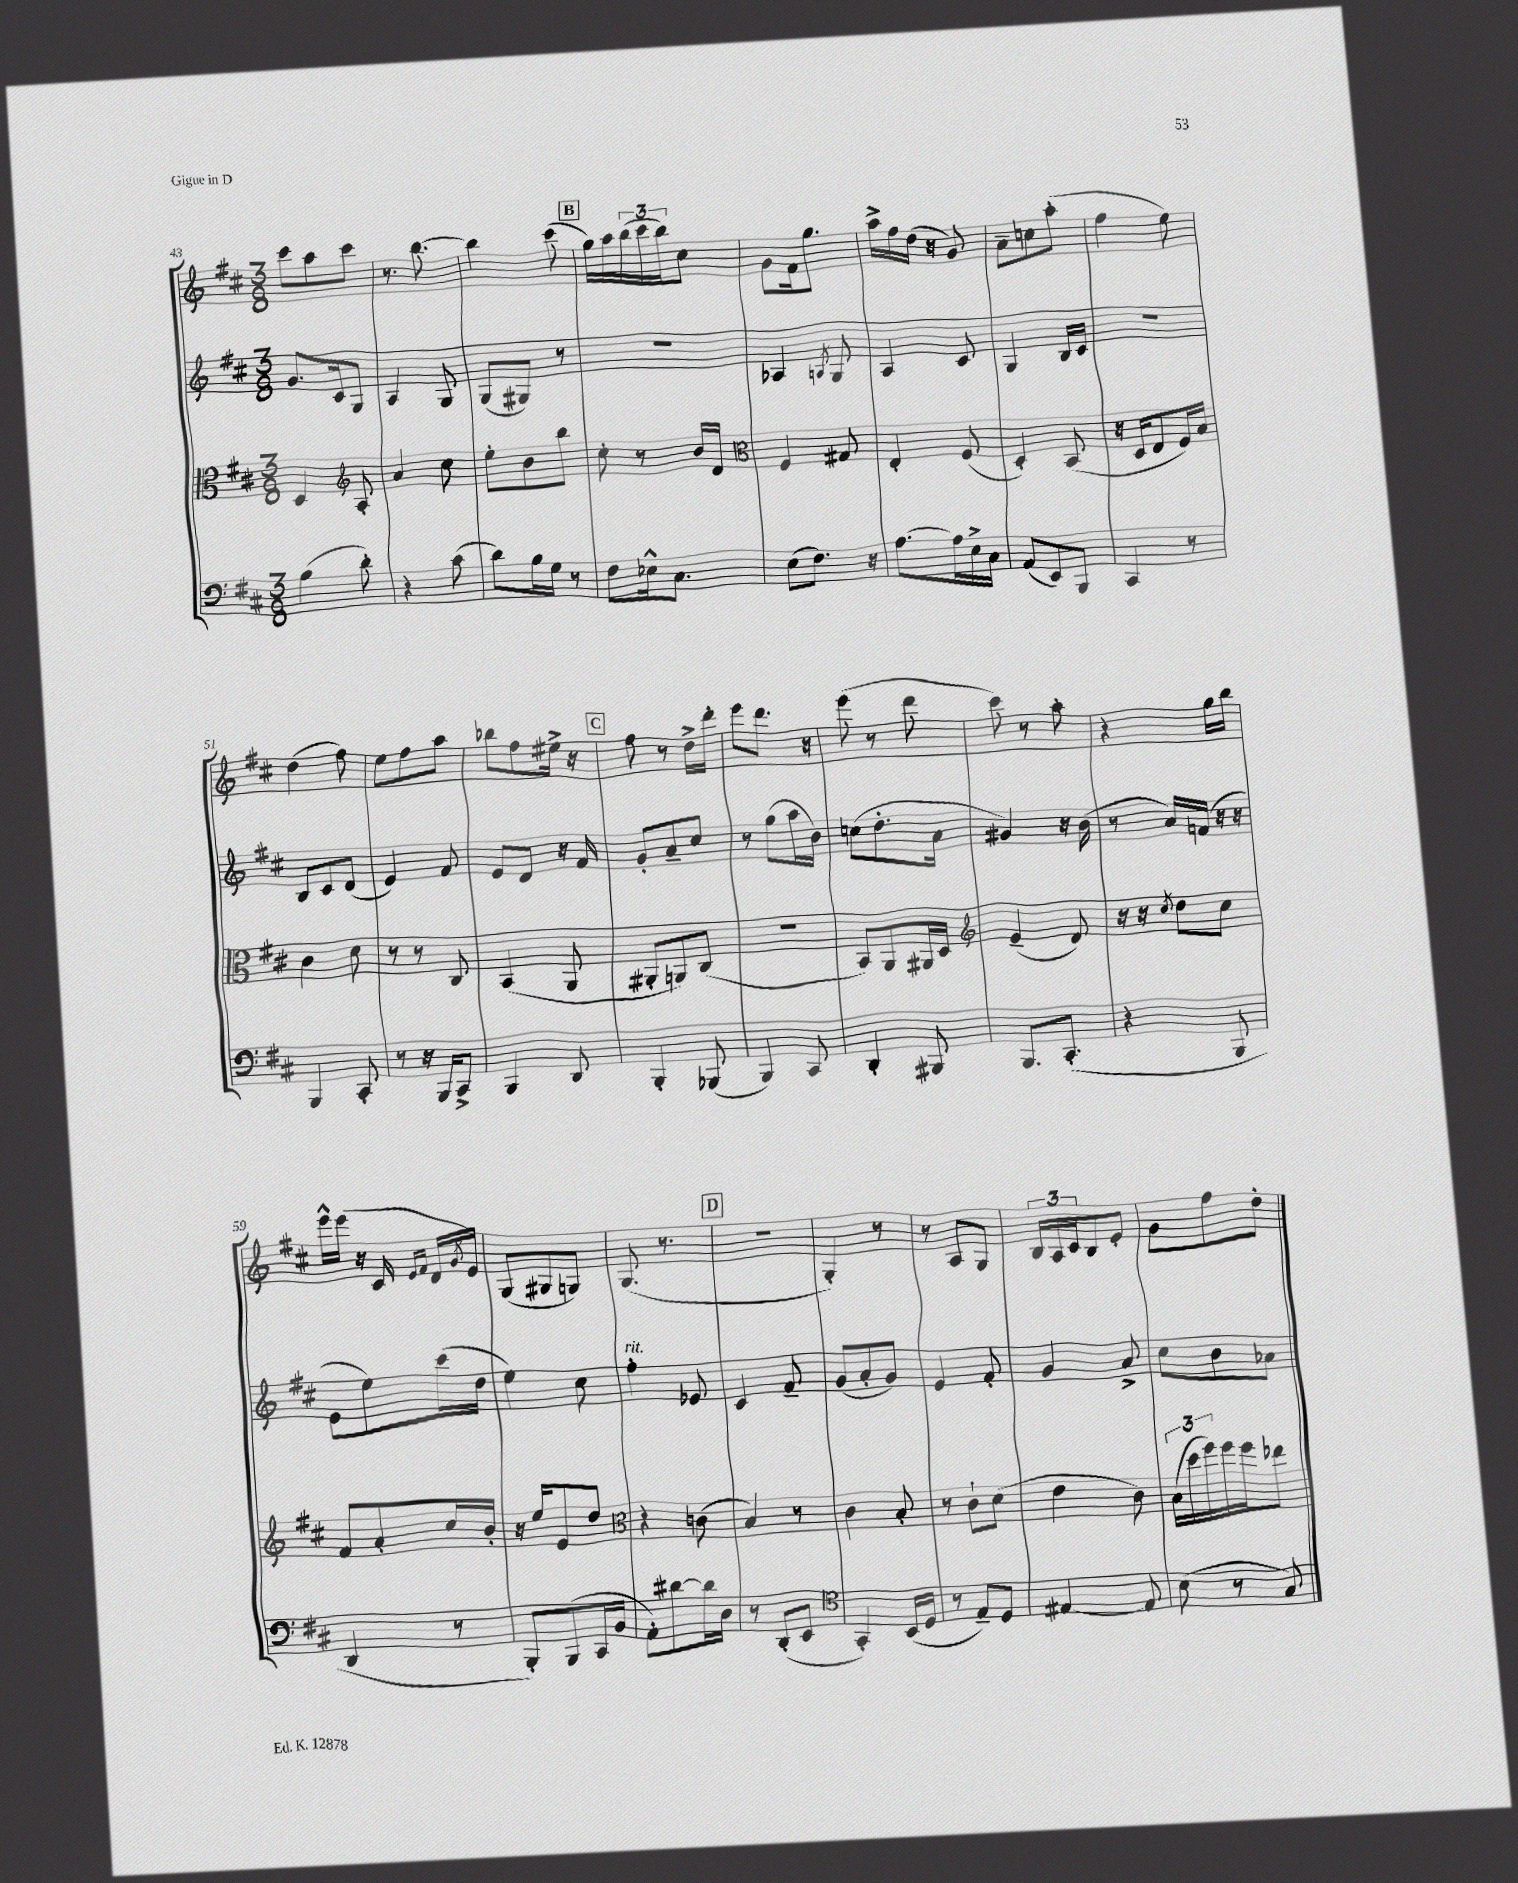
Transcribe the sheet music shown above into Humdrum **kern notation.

**kern	**kern	**kern	**kern
*staff4	*staff3	*staff2	*staff1
*clefF4	*clefC3	*clefG2	*clefG2
*k[f#c#]	*k[f#c#]	*k[f#c#]	*k[f#c#]
*M3/8	*M3/8	*M3/8	*M3/8
(4B	4D	8.g	8ccc#
.	.	.	8aa
.	.	16c#	.
*	*clefG2	*	*
8d')	8A'	8G	8ccc#
=	=	=	=
4r	4a	4A	8.r
.	.	.	[8.bb
(8c#	8cc#	8G	.
=	=	=	=
8d)	8ee'	(8G	4bb]
16B	8b	8G#)	.
16G	.	.	.
8r	8bb	8r	(8ccc#
=	=	=	=
8F#	8cc#'	4.r	16gg)
.	.	.	16aa
16E-^^	8r	.	(24bb
.	.	.	24ccc#
8.C#	.	.	.
.	.	.	24bb)
.	16b	.	8cc#
.	16d	.	.
=	=	=	=
*	*clefC3	*	*
(8E	4F#	4A-	8g
8.F#)	.	.	16f#
.	.	.	8.gg
.	.	8qA	.
.	8G#	8G	.
16r	.	.	.
=	=	=	=
[8.A	4E'	4A	16aa^
.	.	.	16ff#
.	.	.	(16dd
16A]	.	.	16r
16E^	(8F#	8c#	8g)
16C#	.	.	.
=	=	=	=
(8AA	4D')	4G	8a~
8EE)	.	.	8cc
8BBB	(8BB	16B	(8aa'
.	.	16c#	.
=	=	=	=
4CC#	16r	4.r	4ff#
.	16D	.	.
.	8E	.	.
8r	16F#)	.	8ee)
.	16B	.	.
=	=	=	=
4BBB	4c#	8B	(4dd
.	.	8c#	.
8CC#'	8d	(8d	8ff#)
=	=	=	=
8r	8r	4e)	8ee
16r	8r	.	8ff#
16BBB	.	.	.
8CC#^	8C#	8f#	8aa
=	=	=	=
4BBB	(4BB	8e	8bb-
.	.	8d	8ff#
8DD	8AA	16r	16ee#^
.	.	16f#	16r
=	=	=	=
4BBB'	8AA#'	8g'	8ff#
.	8AA)	8a~	8r
(8BBB-	(8C#	8cc#	16dd^
.	.	.	16ddd'
=	=	=	=
4BBB)	4.r	8r	8eee
.	.	(8gg	8.ddd
8CC#	.	16aa	.
.	.	16b)	16r
=	=	=	=
4DD'	8BB)	(8cc	(8eee
.	8AA	8.dd'	8r
8BBB#	16AA#	.	8ddd
.	16D	16a	.
=	=	=	=
*	*clefG2	*	*
8.BBB	(4e~	4g#)	8ccc#)
.	.	.	8r
(8.CC#'	.	.	.
.	8d)	16r	8aa'
.	.	(16b	.
=	=	=	=
4r	16r	8r	4r
.	16r	.	.
.	8qcc#	.	.
.	8dd	16a)	.
.	.	(16f	.
8BBB	8cc#	16r	16gg
.	.	16r	16bb
=	=	=	=
4DD	8f#	8e	16eee^^
.	.	.	(16eee
.	8a'	8ee)	16r
.	.	.	16c#
.	.	.	16qqe
.	.	.	16qqf#
8r	16cc#	(16ccc#	16d
.	.	.	8qg
.	16b'	16dd	16e)
=	=	=	=
8BBB')	16r	4ee)	(8G
.	16ee	.	.
(8BBB	8e	.	8G#
16CC#	8dd	8cc#	8G)
16BB	.	.	.
=	=	=	=
*	*clefC3	*	*
8AA')	4r	4ff#'	(8.G
[8d#	.	.	.
.	.	.	8.r
16d#]	(8c	8e-	.
16D	.	.	.
=	=	=	=
8r	4B)	4c#	4.r
(8DD'	.	.	.
8EE	8r	8f#~	.
=	=	=	=
*clefC4	*	*	*
4GG')	4c#	(8g	4G')
.	.	8a'	.
(16BB	8B'	8g)	8r
16D	.	.	.
=	=	=	=
8r	8r	4e	8r
8E~)	8c#`	.	8A
8D	(8d	8f#'	8G
=	=	=	=
[4E#	4e	4g	24B
.	.	.	24A
.	.	.	24c#
.	.	.	8B
8E#]	8c#)	8a^	8e'
=	=	=	=
(8B	(24B	8cc#	8g
.	24dd	.	.
.	24ff#)	.	.
8r	16ff#	8b	8ff#
.	16ff#	.	.
8G)	8ee-	8a-	8dd'
==	==	==	==
*-	*-	*-	*-
